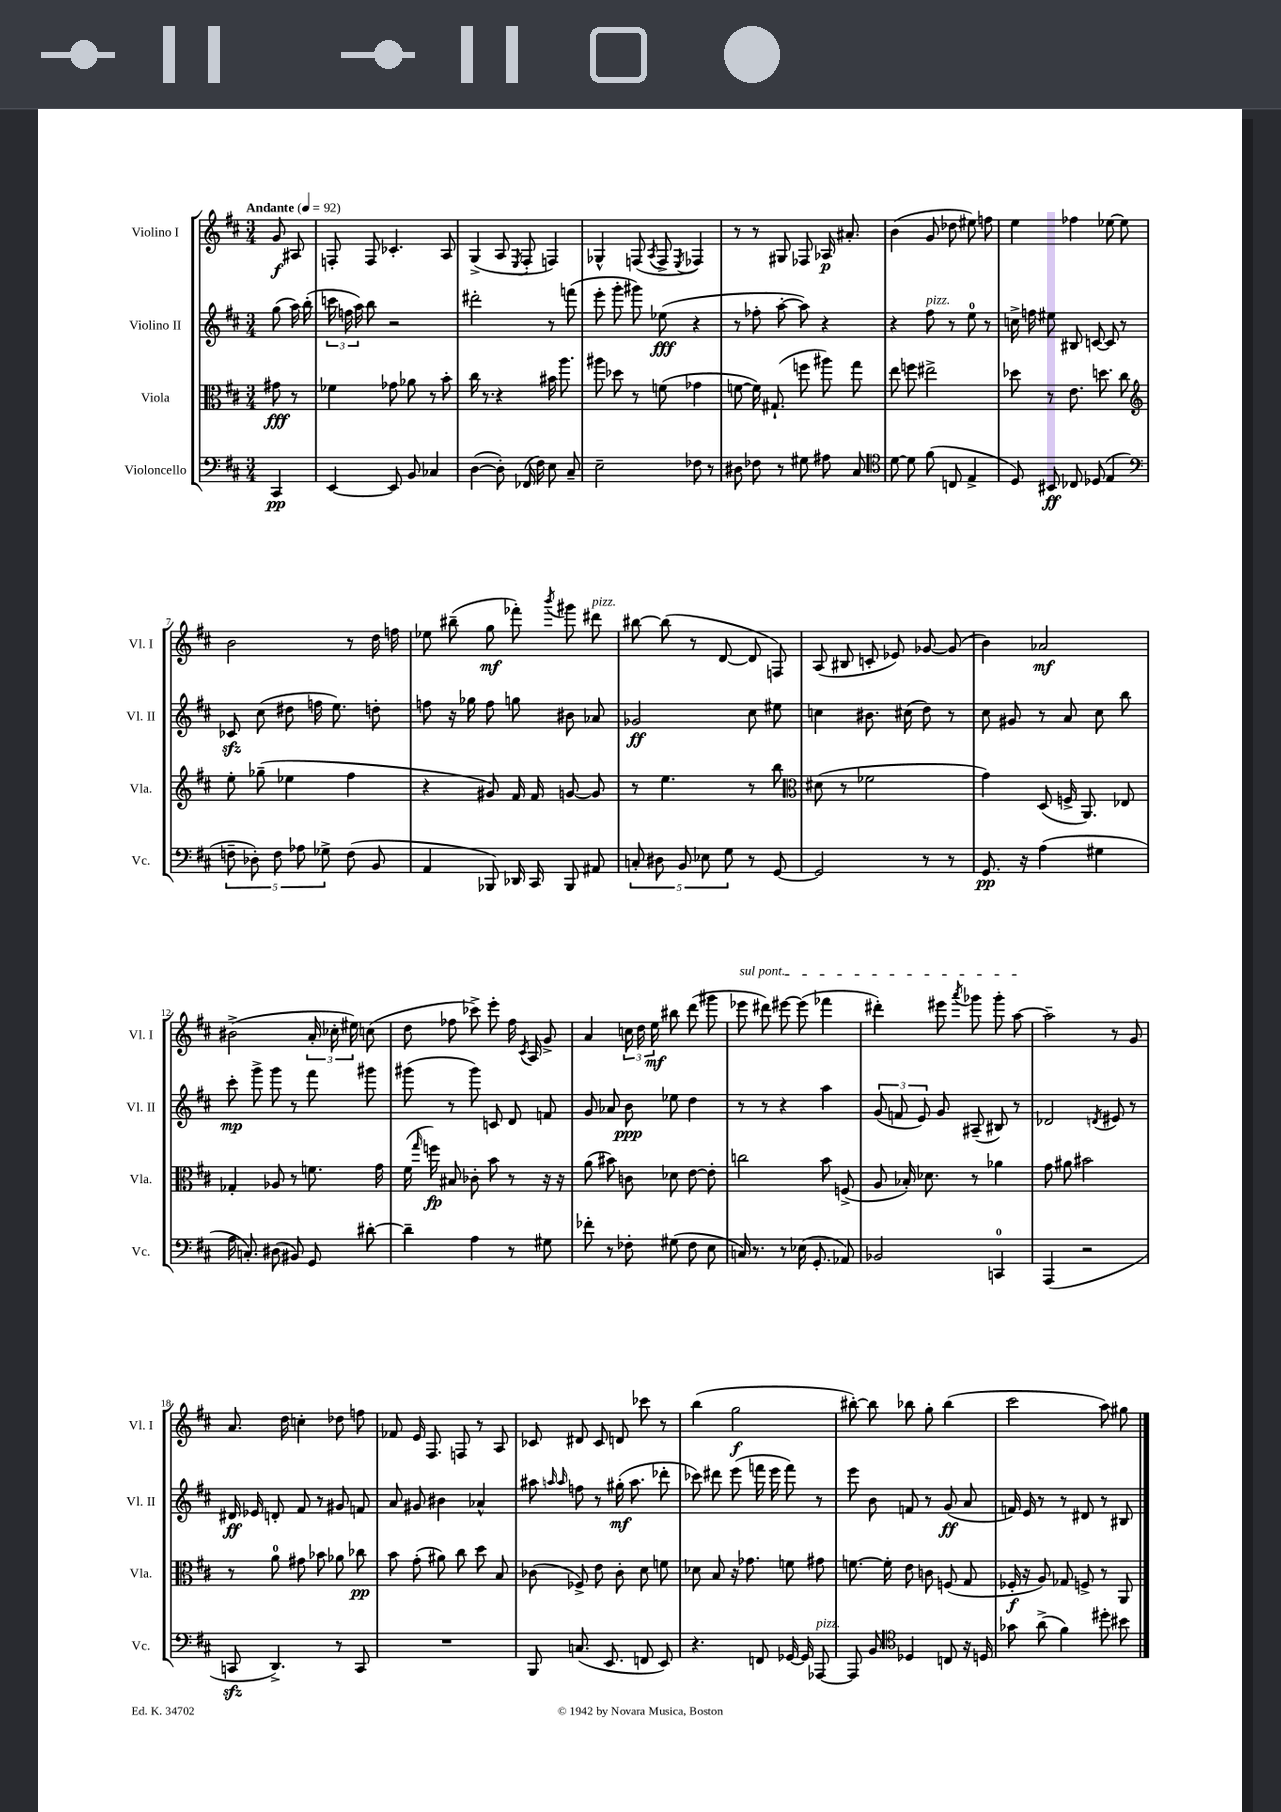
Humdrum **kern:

**kern	**dynam	**kern	**dynam	**kern	**dynam	**kern	**dynam
*part4	*part4	*part3	*part3	*part2	*part2	*part1	*part1
*staff4	*staff4	*staff3	*staff3	*staff2	*staff2	*staff1	*staff1
*I"Violoncello	*	*I"Viola	*	*I"Violino II	*	*I"Violino I	*
*I'Vc.	*	*I'Vla.	*	*I'Vl. II	*	*I'Vl. I	*
*clefF4	*	*clefC3	*	*clefG2	*	*clefG2	*
*k[f#c#]	*	*k[f#c#]	*	*k[f#c#]	*	*k[f#c#]	*
*M3/4	*	*M3/4	*	*M3/4	*	*M3/4	*
*MM92	*	*MM92	*	*MM92	*	*MM92	*
=	=	=	=	=	=	=	=
!	!	!	!	!	!	!LO:TX:a:B:t=Andante	!
4CC#/	pp	8g#X\	fff	(8gg\	.	8g/	f
.	.	8r	.	16aa\)	.	8A#X/	.
.	.	.	.	(16bb'\	.	.	.
=1	=1	=1	=1	=1	=1	=1	=1
[4EE/	.	4f-X\	.	24cccn\	.	8Fn'/	.
.	.	.	.	24ffn\	.	.	.
.	.	.	.	24aa\)	.	.	.
.	.	.	.	8bb\	.	8F/	.
8EE/]	.	8g-X\	.	2r	.	4.c-X'/	.
8BB/	.	8a-X\	.	.	.	.	.
4C-X/	.	8r	.	.	.	.	.
.	.	8b'\	.	.	.	8A/	.
=2	=2	=2	=2	=2	=2	=2	=2
([4D\	.	16cc#\	.	2ddd#X'\	.	(4G^/	.
.	.	8.r	.	.	.	.	.
8D'\])	.	4r	.	.	.	8A/	.
.	.	.	.	.	.	8qE/	.
(16FF-X/	.	.	.	.	.	8F#'/	.
16F#\)	.	.	.	.	.	.	.
8E\	.	16b#X\	.	8r	.	4Fn/)	.
.	.	8.aa\	.	.	.	.	.
8C#~/	.	.	.	(8fffn\	.	.	.
=3	=3	=3	=3	=3	=3	=3	=3
2E~\	.	8aa#X\	.	8eee'\	.	4G-X^^/	.
.	.	8dd-X\	.	8ggg'\	.	.	.
.	.	8r	.	8ggg#X\)	.	(8Fn/	.
.	.	.	.	.	.	8qA/	.
.	.	(8fn\	.	(8ee-X\	fff	8F^/	.
.	.	.	.	.	.	8qE/	.
8F-X\	.	4g-X\	.	4r	.	4F-X/)	.
8r	.	.	.	.	.	.	.
=4	=4	=4	=4	=4	=4	=4	=4
8D#X\	.	[8fn\	.	8r	.	8r	.
8F-X\	.	16f\])	.	8ff-X'\	.	8r	.
.	.	(8.G#X`/	.	.	.	.	.
8r	.	.	.	[8aa'\	.	8G#X/	.
8G#X\	.	8ffn\	.	8aa\])	.	8F-X/	.
8A#X\	.	8aa#X\)	.	4r	.	16A-X/	p
.	.	.	.	.	.	8.a#X'/	.
8C#/	.	8gg\	.	.	.	.	.
=5	=5	=5	=5	=5	=5	=5	=5
*clefC4	*	*	*	*	*	*	*
[8d\	.	8ee\	.	4r	.	(4b\	.
8d\]	.	8ffn\	.	.	.	.	.
!	!	!	!	!LO:TX:a:i:t=pizz.	!	!	!
(8f#\	.	2ee#X^\	.	8ff#\	.	8g/	.
8Cn/	.	.	.	8r	.	8dd-X\	.
4E^/	.	.	.	8ee\	.	8ee#X\)	.
.	.	.	.	8r	.	8ffn\	.
=6	=6	=6	=6	=6	=6	=6	=6
8D/)	.	8dd-X\	.	16ccn^\	.	4ee\	.
.	.	.	.	16ffn\	.	.	.
8BB#X/	ff	8r	.	8ee#X\	.	.	.
8C-X/	.	8.e\	.	8B#X/	.	4ff-X\	.
(8D-X/	.	.	.	[8cn/	.	.	.
.	.	8.ddn\	.	.	.	.	.
4E/	.	.	.	8c/]	.	[8ee-X\	.
.	.	8cc#\	.	8r	.	8ee-\]	.
!!LO:LB:g=z
=7	=7	=7	=7	=7	=7	=7	=7
*clefF4	*	*clefG2	*	*	*	*	*
10Fn~\	.	8ee'\	.	8c-Xzz/	.	2b\	.
10D-X'\)	.	.	.	.	.	.	.
.	.	(8gg-X~\	.	(8cc#\	.	.	.
10F\	.	.	.	.	.	.	.
.	.	4ee-X\	.	8dd#X\	.	.	.
10A-X\	.	.	.	.	.	.	.
.	.	.	.	16ffn\	.	.	.
10G-X^\	.	.	.	.	.	.	.
.	.	.	.	8.ee\)	.	.	.
(8F\	.	4ff#\	.	.	.	8r	.
8BB/	.	.	.	8ddn'\	.	16dd\	.
.	.	.	.	.	.	16ffn\	.
=8	=8	=8	=8	=8	=8	=8	=8
4AA/	.	4r	.	8ffn\	.	8ee-X\	.
.	.	.	.	16r	.	(8bb#X~\	.
.	.	.	.	16gg-X\	.	.	.
8BBB-X/)	.	8g#X/)	.	8ff\	.	8gg\	mf
16DD-X/	.	16f#/	.	8ggn\	.	8fff-X'\)	.
16CC#/	.	16f#/	.	.	.	.	.
.	.	.	.	.	.	8qbbb/	.
8BBB-/	.	[8gn/	.	8b#X\	.	8ggg#X\	.
!	!	!	!	!	!	!LO:TX:a:i:t=pizz.	!
8AA#X/	.	8g/]	.	8a-X/	.	8ddd#X\	.
=9	=9	=9	=9	=9	=9	=9	=9
10Cn'/	.	8r	.	2g-X/	ff	[8bb#X\	.
10D#X\	.	.	.	.	.	.	.
.	.	4.ee\	.	.	.	(8bb#\]	.
10BB/	.	.	.	.	.	.	.
.	.	.	.	.	.	8r	.
10E-X\	.	.	.	.	.	.	.
.	.	.	.	.	.	[8d/	.
10G\	.	.	.	.	.	.	.
8r	.	8r	.	8cc#\	.	8d/]	.
[8GG/	.	8bb\	.	8ee#X\	.	8Fn/)	.
=10	=10	=10	=10	=10	=10	=10	=10
*	*	*clefC3	*	*	*	*	*
2GG/]	.	(8d#X\	.	4ccn\	.	(8A/	.
.	.	8r	.	.	.	8B#X/	.
.	.	2f-X\	.	8.b#X\	.	8cn'/	.
.	.	.	.	.	.	8e-X/)	.
.	.	.	.	(16cc#X\	.	.	.
8r	.	.	.	8dd\)	.	[8g-X/	.
8r	.	.	.	8r	.	(8g-/]	.
=11	=11	=11	=11	=11	=11	=11	=11
8.GG/	pp	4g\)	.	8cc#\	.	4b\)	.
.	.	.	.	8g#X/	.	.	.
16r	.	.	.	.	.	.	.
(4A\	.	(8D/	.	8r	.	2a-X/	mf
.	.	16Fn^/	.	8a/	.	.	.
.	.	8.AA/)	.	.	.	.	.
4G#X\	.	.	.	8cc#\	.	.	.
.	.	8E-X/	.	8bb\	.	.	.
!!LO:LB:g=z
=12	=12	=12	=12	=12	=12	=12	=12
16A\	.	4G-X'/	.	8ccc#'\	mp	(2b#X^\	.
8.Cn'/)	.	.	.	.	.	.	.
.	.	.	.	8ggg^\	.	.	.
(8D#X\	.	8A-X/	.	8ggg\	.	.	.
8BB#X/)	.	8r	.	8r	.	.	.
8GG/	.	8.fn\	.	8fff#\	.	24a'/	.
.	.	.	.	.	.	24cc-X'\	.
.	.	.	.	.	.	24ee#X\)	.
[8d#X'\	.	.	.	8ggg#X\	.	(8ccn\	.
.	.	16g\	.	.	.	.	.
=13	=13	=13	=13	=13	=13	=13	=13
4d#~\]	.	(16f#\	.	(8ggg#X\	.	8dd\	.
.	.	16qqgg/	.	.	.	.	.
.	.	16ffn\)	fp	.	.	.	.
.	.	8B#X/	.	8r	.	8ff-X\	.
4A\	.	8c-X'\	.	8ggg#\)	.	8ccc-X^\)	.
.	.	8b\	.	8cn/	.	8eee'\	.
8r	.	8r	.	8d/	.	16ff-\	.
.	.	.	.	.	.	8qc#/	.
.	.	.	.	.	.	16A/	.
8G#X\	.	16r	.	8fn/	.	8g^/	.
.	.	16r	.	.	.	.	.
=14	=14	=14	=14	=14	=14	=14	=14
8f-X'\	.	(8a\	.	8g/	.	4a/	.
8r	.	8b#X\)	.	8a-X/	.	.	.
8F-X'\	.	8cn\	.	8b\	ppp	24ccn\	.
.	.	.	.	.	.	24dd\	.
.	.	.	.	.	.	24ee\	mf
(8G#X\	.	8d-X\	.	8ee-X\	.	8bb#X\	.
8F-\	.	[8e\	.	4dd\	.	(8ddd\	.
8E\	.	8e'\]	.	.	.	8ggg#X\	.
=15	=15	=15	=15	=15	=15	=15	=15
!	!	!	!	!	!	!LO:TX:a:i:t=sul pont.	!
16Cn/)	.	2ccn\	.	8r	.	8eee-X\	.
8.r	.	.	.	.	.	.	.
.	.	.	.	8r	.	8ddd#X\)	.
8r	.	.	.	4r	.	[8eee#X\	.
(16E-X\	.	.	.	.	.	(8eee#\]	.
8.GG'/	.	.	.	.	.	.	.
.	.	8b\	.	4aa\	.	4fff-X\	.
8AA-X/)	.	(8Fn^/	.	.	.	.	.
=16	=16	=16	=16	=16	=16	=16	=16
2BB-X/	.	8A/	.	(12g/	.	4ddd#X'\)	.
.	.	.	.	12fn/	.	.	.
.	.	16B-X'/)	.	.	.	.	.
.	.	.	.	12e/)	.	.	.
.	.	8.d-X\	.	.	.	.	.
.	.	.	.	8g/	.	8eee#X\	.
.	.	.	.	.	.	8qaaa/	.
.	.	8r	.	(8A#X~/	.	8ggg-X\	.
4CCn/	.	4a-X\	.	8B#X/)	.	8ggg-'\	.
.	.	.	.	8r	.	[8aa\	.
=17	=17	=17	=17	=17	=17	=17	=17
(4AAA/	.	8g\	.	2d-X/	.	2aa~\]	.
.	.	8a#X\	.	.	.	.	.
2r	.	2b#X\	.	.	.	.	.
.	.	.	.	8qdn/	.	.	.
.	.	.	.	8e#X/	.	8r	.
.	.	.	.	8r	.	8g/	.
!!LO:LB:g=z
=18	=18	=18	=18	=18	=18	=18	=18
8CCnzz/	.	8r	.	16d#X/	ff	8.a/	.
.	.	.	.	16e-X/	.	.	.
4.DD^/)	.	8a\	.	8dn'/	.	.	.
.	.	.	.	.	.	16dd\	.
.	.	8g#X\	.	8f#/	.	4ccn'\	.
.	.	8b-X\	.	8r	.	.	.
8r	.	8a-X\	.	8g#X/	.	8dd-X\	.
8CC/	.	8cc-X\	pp	8fn/	.	8ffn\	.
=19	=19	=19	=19	=19	=19	=19	=19
2.r	.	8b\	.	8a/	.	8f-X/	.
.	.	(8g'\	.	8g#X/	.	16e/	.
.	.	.	.	.	.	8.F#/	.
.	.	8a#X\)	.	4b#X\	.	.	.
.	.	8cc#\	.	.	.	8Fn/	.
.	.	8dd\	.	4a-X^^/	.	8r	.
.	.	8B/	.	.	.	8A/	.
=20	=20	=20	=20	=20	=20	=20	=20
8BBB/	.	(8c-X\	.	8aa#X\	.	8c-X/	.
.	.	.	.	16qqaan/	.	.	.
.	.	.	.	16qqaa/	.	.	.
(8.Cn/	.	8F-X^/)	.	8ffn\	.	8d#X/	.
.	.	8e\	.	8r	.	8c-/	.
8.EE/	.	.	.	.	.	.	.
.	.	8c-'\	.	(16gg#X'\	mf	8dn/	.
.	.	.	.	8.aa\	.	.	.
8FFn/	.	8d\	.	.	.	8ccc-X\	.
8EE/)	.	8fn\	.	8ddd-X'\	.	8r	.
=21	=21	=21	=21	=21	=21	=21	=21
4.r	.	8d-X\	.	8ccc-X\)	.	(4bb\	.
.	.	8B/	.	8ddd#X\	.	.	.
.	.	16r	.	(8eee\	.	2gg\	f
.	.	8.g-X\	.	.	.	.	.
8FFn/	.	.	.	16fffn\	.	.	.
.	.	.	.	16eee\	.	.	.
[16GG-X/	.	8fn\	.	8fff\)	.	.	.
16GG-/]	.	.	.	.	.	.	.
!LO:TX:a:i:t=pizz.	!	!	!	!	!	!	!
[8AAA-X/	.	8g#X\	.	8r	.	.	.
=22	=22	=22	=22	=22	=22	=22	=22
8AAA-/]	.	[8.fn\	.	8eee\	.	[8bb#X'\)	.
8BB/	.	.	.	8b\	.	8bb#\]	.
.	.	16f'\]	.	.	.	.	.
*clefC4	*	*	*	*	*	*	*
4D-X/	.	8e\	.	8fn/	.	8bb-X\	.
.	.	8cn\	.	8r	.	8gg'\	.
8Cn/	.	(8Fn/	.	(8g/	ff	(4bb-\	.
16r	.	8G/	.	8a/	.	.	.
16Dn/	.	.	.	.	.	.	.
=23	=23	=23	=23	=23	=23	=23	=23
8g-X\	.	16F-X'/	f	16fn/)	.	2ccc#\	.
.	.	16r	.	16e/	.	.	.
(8a^\	.	8A/)	.	8r	.	.	.
4f#\)	.	8G-X/	.	8r	.	.	.
.	.	8Fn^/	.	8d#X/	.	.	.
8dd#X'\	.	8r	.	8r	.	8aa\)	.
8b#X\	.	8AA/	.	8B#X/	.	8gg#X\	.
==	==	==	==	==	==	==	==
*-	*-	*-	*-	*-	*-	*-	*-
